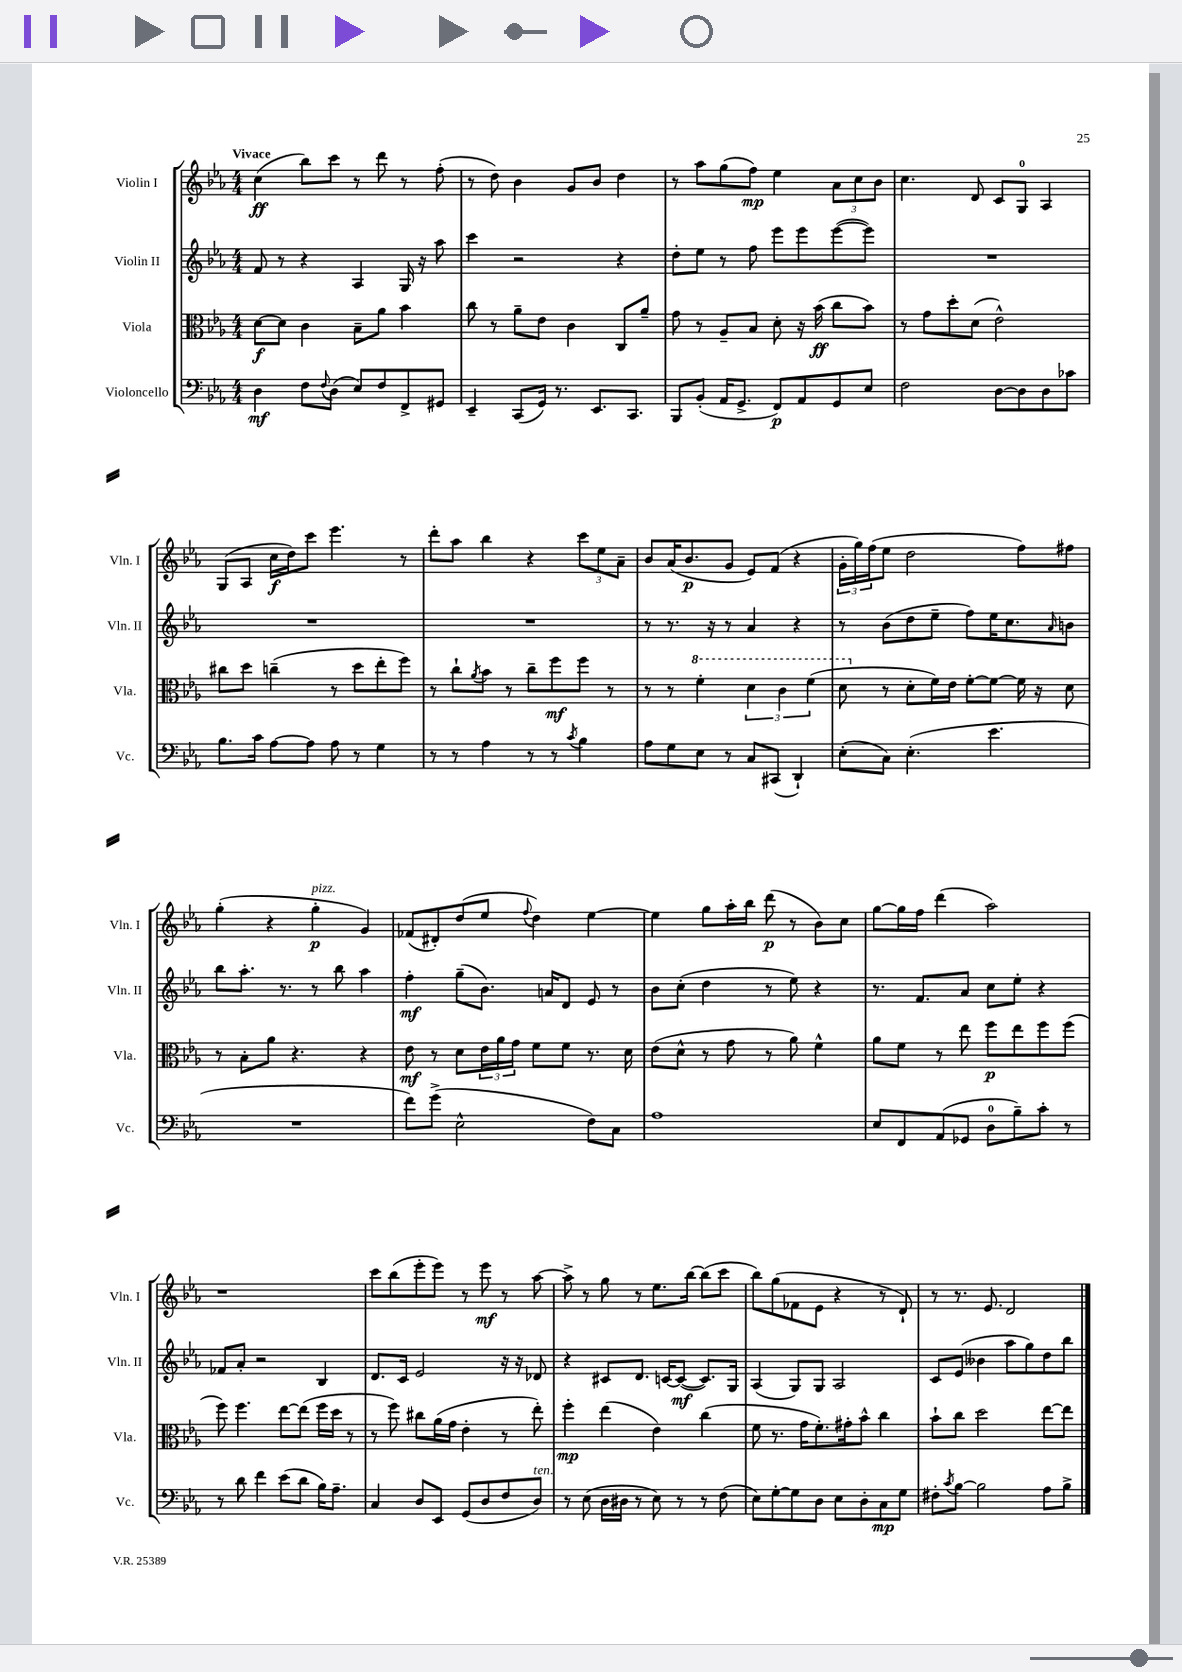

**kern	**dynam	**kern	**dynam	**kern	**dynam	**kern	**dynam
*part4	*part4	*part3	*part3	*part2	*part2	*part1	*part1
*staff4	*staff4	*staff3	*staff3	*staff2	*staff2	*staff1	*staff1
*I"Violoncello	*	*I"Viola	*	*I"Violin II	*	*I"Violin I	*
*I'Vc.	*	*I'Vla.	*	*I'Vln. II	*	*I'Vln. I	*
*clefF4	*	*clefC3	*	*clefG2	*	*clefG2	*
*k[b-e-a-]	*	*k[b-e-a-]	*	*k[b-e-a-]	*	*k[b-e-a-]	*
*M4/4	*	*M4/4	*	*M4/4	*	*M4/4	*
=1	=1	=1	=1	=1	=1	=1	=1
!	!	!	!	!	!	!LO:TX:a:B:t=Vivace	!
4D\	mf	[8d\L	f	8f/	.	(4cc\	ff
.	.	8d\J]	.	8r	.	.	.
8F\L	.	4c\	.	4r	.	8bb-\L)	.
8qqF/	.	.	.	.	.	.	.
(8D\J	.	.	.	.	.	8ccc\J	.
8E-/L)	.	8B-~\L	.	4A-/	.	8r	.
8F/	.	8a-\J	.	.	.	8ddd\	.
8FF^/	.	4b-\	.	16G/	.	8r	.
.	.	.	.	16r	.	.	.
8GG#X/J	.	.	.	8aa-\	.	(8ff'\	.
=2	=2	=2	=2	=2	=2	=2	=2
4EE-~/	.	8cc\	.	4ccc\	.	8r	.
.	.	8r	.	.	.	8dd\)	.
(8CC/L	.	8a-~\L	.	2r	.	4b-\	.
16GG/Jk)	.	8e-\J	.	.	.	.	.
8.r	.	.	.	.	.	.	.
.	.	4c\	.	.	.	8g/L	.
8.EE-/L	.	.	.	.	.	8b-/J	.
.	.	8C/L	.	4r	.	4dd\	.
8.CC/J	.	.	.	.	.	.	.
.	.	8a-~/J	.	.	.	.	.
=3	=3	=3	=3	=3	=3	=3	=3
8BBB-/L	.	8g\	.	8dd'\L	.	8r	.
(8BB-'/J	.	8r	.	8ee-\J	.	8aa-\L	.
16AA-/KL	.	8A-~/L	.	8r	.	(8gg\	.
8.GG^/J	.	.	.	.	.	.	.
.	.	8B-/J	.	8ff\	.	8ff\J)	mp
8FF/L)	p	8d'\	.	8eee-\L	.	4ee-\	.
8AA-/	.	16r	.	8eee-\	.	.	.
.	.	(16b-\	ff	.	.	.	.
8GG/	.	8cc\L	.	([8eee-\	.	12a-\L	.
.	.	.	.	.	.	12cc\	.
8E-/J	.	8b-\J)	.	8eee-\J])	.	.	.
.	.	.	.	.	.	12b-\J	.
=4	=4	=4	=4	=4	=4	=4	=4
2F\	.	8r	.	1r	.	4.cc\	.
.	.	8g\L	.	.	.	.	.
.	.	8dd'\	.	.	.	.	.
.	.	(8d\J	.	.	.	8d/	.
[8D\L	.	2e-^^\)	.	.	.	8c/L	.
8D\]	.	.	.	.	.	8G/J	.
8D\	.	.	.	.	.	4A-/	.
8c-X\J	.	.	.	.	.	.	.
!!LO:LB:g=z
=5	=5	=5	=5	=5	=5	=5	=5
8.B-\L	.	8cc#X\L	.	1r	.	(8G/L	.
.	.	8dd\J	.	.	.	8A-/J	.
16c\Jk	.	.	.	.	.	.	.
[8A-\L	.	(4ccn~\	.	.	.	16cc\LL	f
.	.	.	.	.	.	16dd\J)	.
8A-\J]	.	.	.	.	.	8ccc\J	.
8A-\	.	8r	.	.	.	4.eee-\	.
8r	.	8dd\L	.	.	.	.	.
4G\	.	8ee-'\	.	.	.	.	.
.	.	8ff\J)	.	.	.	8r	.
=6	=6	=6	=6	=6	=6	=6	=6
8r	.	8r	.	1r	.	8ddd'\L	.
8r	.	8cc`\L	.	.	.	8aa-\J	.
.	.	8qa-/	.	.	.	.	.
4A-\	.	8b-\J	.	.	.	4bb-\	.
.	.	8r	.	.	.	.	.
8r	.	8cc~\L	.	.	.	4r	.
8r	.	8ff\	mf	.	.	.	.
8qc/	.	.	.	.	.	.	.
4B-\	.	8ff\J	.	.	.	12ccc\L	.
.	.	.	.	.	.	12ee-\	.
.	.	8r	.	.	.	.	.
.	.	.	.	.	.	12a-~\J	.
=7	=7	=7	=7	=7	=7	=7	=7
8A-\L	.	8r	.	8r	.	8b-/L	.
8G\	.	8r	.	8.r	.	(16a-/K	.
.	.	.	.	.	.	8.b-/	p
*	*	*8va	*	*	*	*	*
8E-\J	.	4ff'\	.	.	.	.	.
.	.	.	.	16r	.	.	.
8r	.	.	.	8r	.	8g/J	.
8C/L	.	6dd\	.	4a-/	.	8e-/L)	.
(8CC#X/J	.	.	.	.	.	(8f/J	.
.	.	6cc\	.	.	.	.	.
4DD`/)	.	.	.	4r	.	4r	.
.	.	(6ff\	.	.	.	.	.
=8	=8	=8	=8	=8	=8	=8	=8
(8E-'\L	.	8dd\	.	8r	.	24g'\LL	.
.	.	.	.	.	.	24gg\)	.
.	.	.	.	.	.	(24ff\J	.
*	*	*X8va	*	*	*	*	*
8C\J)	.	8r	.	(8b-\L	.	8ee-\J	.
(4.E-'\	.	8d'\L	.	8dd\	.	2dd\	.
.	.	16f\L)	.	8ee-~\J	.	.	.
.	.	16e-\JJ	.	.	.	.	.
.	.	[8f'\L	.	8ff\L)	.	.	.
4.e-\	.	8f\J_	.	16ee-\K	.	.	.
.	.	.	.	8.cc\	.	.	.
.	.	16f\]	.	.	.	8ff\L)	.
.	.	16r	.	.	.	.	.
.	.	.	.	16qqa-/	.	.	.
.	.	8d\	.	8bn\J	.	8ff#X\J	.
!!LO:LB:g=z
=9	=9	=9	=9	=9	=9	=9	=9
1r	.	8r	.	8bb-\L	.	(4gg'\	.
.	.	8B-'\L	.	8.aa-'\J	.	.	.
.	.	8a-\J	.	.	.	4r	.
.	.	.	.	8.r	.	.	.
.	.	4.r	.	.	.	.	.
!	!	!	!	!	!	!LO:TX:a:i:t=pizz.	!
.	.	.	.	8r	.	4gg'\	p
.	.	.	.	8bb-\	.	.	.
.	.	4r	.	4aa-\	.	4g/)	.
=10	=10	=10	=10	=10	=10	=10	=10
8f\L)	.	8e-\	mf	4ff'\	mf	(8f-X/L	.
(8g^\J	.	8r	.	.	.	8d#X'/)	.
2E-^^\	.	8d\L	.	(8gg~\L	.	(8dd/	.
.	.	24e-\L	.	8.b-\J)	.	8ee-/J	.
.	.	24a-\	.	.	.	.	.
.	.	24g\JJ	.	.	.	.	.
.	.	.	.	.	.	8qqff/	.
.	.	8f\L	.	.	.	4dd\)	.
.	.	.	.	16an/KL	.	.	.
.	.	8f\J	.	8d/J	.	.	.
8F\L)	.	8.r	.	8e-/	.	[4ee-\	.
8C\J	.	.	.	8r	.	.	.
.	.	16d\	.	.	.	.	.
=11	=11	=11	=11	=11	=11	=11	=11
1A-	.	(8e-\L	.	8b-\L	.	4ee-\]	.
.	.	8d^^\J	.	(8cc'\J	.	.	.
.	.	8r	.	4dd\	.	8gg\L	.
.	.	8g\	.	.	.	16aa-'\L	.
.	.	.	.	.	.	16bb-\JJ	.
.	.	8r	.	8r	.	(8ddd\	p
.	.	8a-\)	.	8ee-\)	.	8r	.
.	.	4f^^\	.	4r	.	8b-\L)	.
.	.	.	.	.	.	8cc\J	.
=12	=12	=12	=12	=12	=12	=12	=12
8E-/L	.	8a-\L	.	8.r	.	[8gg\L	.
8FF/	.	8f\J	.	.	.	16gg\L]	.
.	.	.	.	8.f/L	.	16ff\JJ	.
(8AA-/	.	8r	.	.	.	(4ddd\	.
8GG-X/J	.	8ee-\	.	8a-/J	.	.	.
8D\L	.	8ff\L	p	8cc\L	.	2aa-\)	.
8B-~\)	.	8ee-\	.	8ee-'\J	.	.	.
8c'\J	.	8ff\	.	4r	.	.	.
8r	.	(8ff\J	.	.	.	.	.
!!LO:LB:g=z
=13	=13	=13	=13	=13	=13	=13	=13
8r	.	8ff\)	.	8f-X/L	.	1r	.
8d\	.	4.ff\	.	8a-'/J	.	.	.
4f\	.	.	.	2r	.	.	.
(8e-\L	.	[8ee-\L	.	.	.	.	.
8d\J	.	(8ee-\J]	.	.	.	.	.
16B-\KL)	.	16ff\LL	.	4B-/	.	.	.
8.A-~\J	.	16dd\JJ	.	.	.	.	.
.	.	8r	.	.	.	.	.
=14	=14	=14	=14	=14	=14	=14	=14
4C/	.	8r	.	8.d/L	.	8ccc\L	.
.	.	8ff\)	.	.	.	(8bb-\	.
.	.	.	.	16c/Jk	.	.	.
8D/L	.	8cc#X\L	.	2e-/	.	8eee-'\	.
8EE-/J	.	(16a-\L	.	.	.	8eee-\J)	.
.	.	16g\JJ	.	.	.	.	.
(8GG/L	.	4e-'\	.	.	.	8r	.
8D/	.	.	.	.	.	8eee-\	mf
8F/	.	8r	.	16r	.	8r	.
.	.	.	.	16r	.	.	.
!LO:TX:a:i:t=ten.	!	!	!	!	!	!	!
8D/J)	.	8ee-'\)	.	8d-X/	.	[8aa-\	.
=15	=15	=15	=15	=15	=15	=15	=15
8r	.	4ff'\	mp	4r	.	8aa-^\]	.
(8E-\	.	.	.	.	.	8r	.
16D\LL	.	(4ee-\	.	8c#X/L	.	8gg\	.
16D#X\JJ	.	.	.	.	.	.	.
8r	.	.	.	8.d/J	.	8r	.
8E-\)	.	4e-\)	.	.	.	8.ee-\L	.
.	.	.	.	[16cn/KL	.	.	.
8r	.	.	.	(8c/J_	mf	.	.
.	.	.	.	.	.	[16bb-\Jk	.
8r	.	(4cc\	.	8.c/L])	.	(8bb-\L]	.
(8F\	.	.	.	.	.	8ccc\J	.
.	.	.	.	16G/Jk	.	.	.
=16	=16	=16	=16	=16	=16	=16	=16
8E-\L)	.	8f\	.	(4A-/	.	8bb-\L)	.
[8G'\	.	8.r	.	.	.	(8gg\	.
8G\]	.	.	.	8G/L)	.	8f-X\	.
.	.	16g\KL	.	.	.	.	.
8D\J	.	8.f'\)	.	8G/J	.	8e-\J	.
8E-\L	.	.	.	2A-/	.	4r	.
.	.	16g#X'\k	.	.	.	.	.
8D'\	.	8b-^^\J	.	.	.	.	.
8C\	mp	4cc\	.	.	.	8r	.
8G\J	.	.	.	.	.	8d`/)	.
=17	=17	=17	=17	=17	=17	=17	=17
8F#X'\L	.	8b-`\L	.	8c/L	.	8r	.
8qc/	.	.	.	.	.	.	.
[8B-\J	.	8cc\J	.	(8e-/J	.	8.r	.
2B-\]	.	2dd\	.	4b--X\	.	.	.
.	.	.	.	.	.	8.e-/	.
.	.	.	.	8aa-\L	.	2d/	.
.	.	.	.	8gg\)	.	.	.
8A-\L	.	[8ee-\L	.	8dd\	.	.	.
8B-^\J	.	8ee-\J]	.	8bb-\J	.	.	.
==	==	==	==	==	==	==	==
*-	*-	*-	*-	*-	*-	*-	*-
